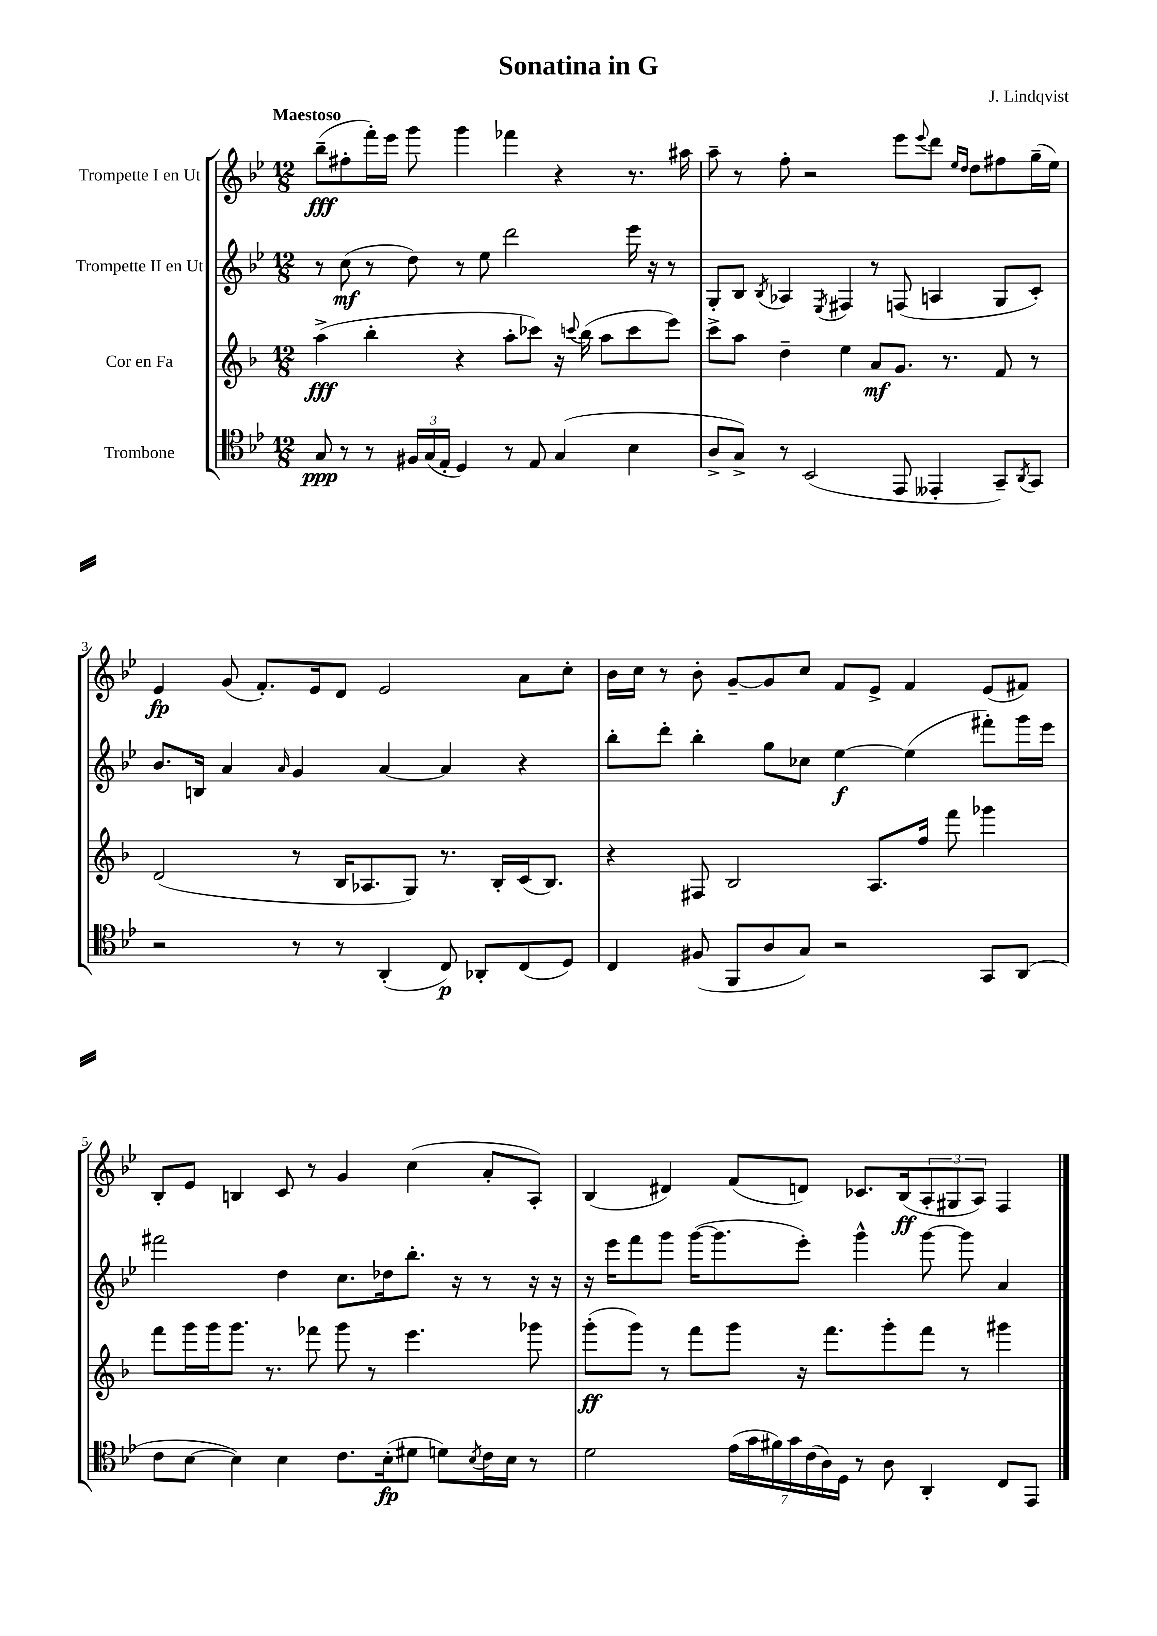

**kern	**kern	**kern	**kern
*staff4	*staff3	*staff2	*staff1
*clefC4	*clefG2	*clefG2	*clefG2
*k[b-e-]	*k[b-]	*k[b-e-]	*k[b-e-]
*M12/8	*M12/8	*M12/8	*M12/8
8G	(4aa^	8r	(8bb-~
8r	.	(8cc	8ff#'
8r	4bb-'	8r	16fff')
.	.	.	16eee-
24F#	.	8dd)	8ggg
(24G	.	.	.
24E-'	.	.	.
4D)	4r	8r	4ggg
.	.	8ee-	.
8r	8aa'	2ddd	4fff-
8E-	8ccc-)	.	.
(4G	16r	.	4r
.	8qqccc	.	.
.	(16bb-	.	.
.	8aa	.	.
4B-	8ccc	16eee-	8.r
.	.	16r	.
.	8eee)	8r	.
.	.	.	16aa#
=	=	=	=
8A^	8ccc^	8G'	8aa~
8G^)	8aa	8B-	8r
.	.	8qB-	.
8r	4dd~	4A-	8ff'
(2BB-	.	.	2r
.	.	8qE-	.
.	4ee	4F#	.
.	8a	8r	.
8EE-	8.g	(8F	8eee-
.	.	.	8qqeee-
4EE--'	.	4A	8ddd
.	8.r	.	.
.	.	.	16qqee-
.	.	.	16qqdd
.	.	.	8dd
8GG~)	8f	8G	8ff#
8qAA	.	.	.
8GG	8r	8c')	(16gg~
.	.	.	16ee-)
=	=	=	=
2r	(2d	8.b-	4e-
.	.	16B	.
.	.	4a	(8g
.	.	.	8.f')
.	.	16qqa	.
8r	8r	4g	.
.	.	.	16e-
8r	16B-	.	8d
.	8.A-	.	.
(4AA'	.	[4a	2e-
.	8G)	.	.
8C)	8.r	4a]	.
8AA-'	.	.	.
.	16B-'	.	.
(8C	(16c	4r	8a
.	8.B-)	.	.
8D)	.	.	8cc'
=	=	=	=
4C	4r	8bb-'	16b-
.	.	.	16cc
.	.	8ddd'	8r
(8F#	8F#	4bb-'	8b-'
8FF	2B-	.	[8g~
8A	.	8gg	8g]
8G)	.	8cc-	8cc
2r	.	[4ee-	8f
.	8.A	.	8e-^
.	.	(4ee-]	4f
.	16ff	.	.
.	8fff	.	.
8GG	4ggg-	8fff#')	(8e-
(8AA	.	16ggg	8f#)
.	.	16eee-	.
=	=	=	=
8c	8fff	2fff#	8B-'
[8B-	16ggg	.	8e-
.	16ggg	.	.
4B-])	8.ggg	.	4B
.	8.r	.	.
4B-	.	4dd	8c
.	8fff-	.	8r
8.c	8ggg	8.cc	4g
.	8r	.	.
(16B-'	.	16dd-	.
8d#	4.eee	8.bb-'	(4cc
8d)	.	.	.
.	.	16r	.
8qB-	.	.	.
16c	.	8r	8a'
16B-	.	.	.
8r	8ggg-	16r	8A')
.	.	16r	.
=	=	=	=
2d	(8ggg'	16r	(4B-
.	.	16eee-	.
.	8ggg)	8fff	.
.	8r	8ggg	4d#)
.	8fff	([16ggg	.
.	.	8.ggg]	.
(28e-	8ggg	.	(8f
28g	.	.	.
28f#)	.	.	.
28g	.	.	.
.	16r	8eee-')	8d)
(28c	.	.	.
28A)	.	.	.
.	8.fff	.	.
28D	.	.	.
8r	.	4ggg^^	8.c-
8A	8ggg'	.	.
.	.	.	(16B-
4AA'	8fff	[8ggg	12A'
.	.	.	12G#
.	8r	8ggg]	.
.	.	.	12A)
8C	4ggg#	4a	4F
8EE-	.	.	.
==	==	==	==
*-	*-	*-	*-
